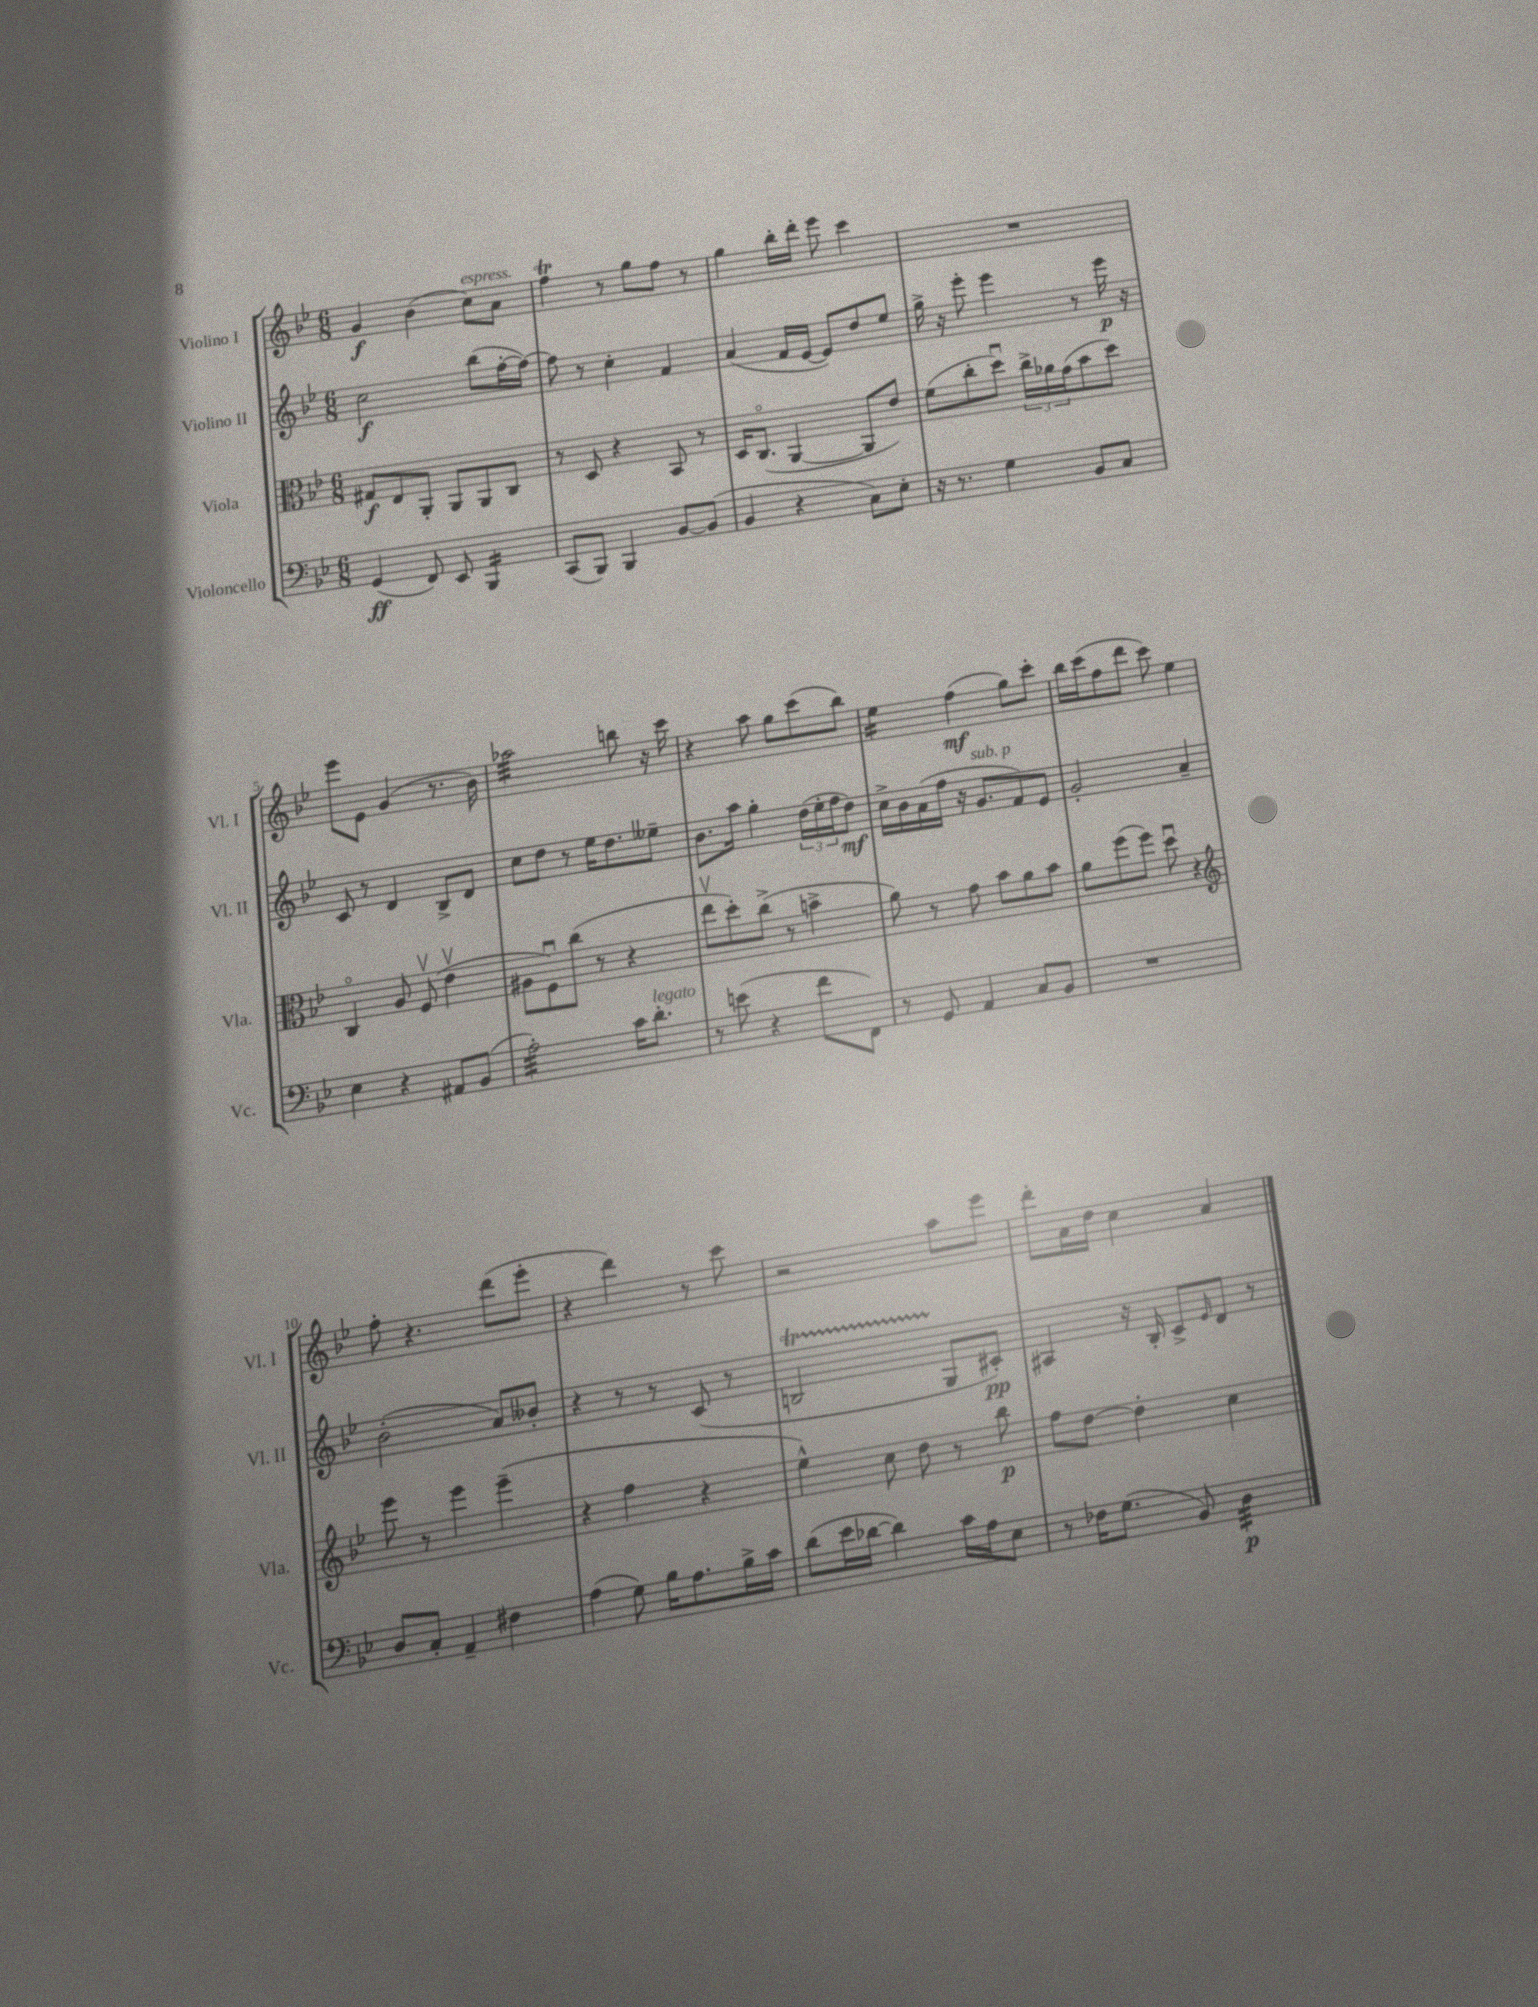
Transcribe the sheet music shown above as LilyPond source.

<<
\new StaffGroup <<
\new Staff = "s0" \with { instrumentName = "Violino I" shortInstrumentName = "Vl. I" } {
    \clef treble \key bes \major \numericTimeSignature \time 6/8
    g'4\f bes'4( c''8^\markup { \italic "espress." }) a'8 |
    f''4\trill r8 g''8 f''8 r8 |
    g''4 bes''16-. d'''16-. ees'''8 c'''4 |
    R2. |
    ees'''8 ees'8 g'4( r8. bes'16) |
    aes''2:32 b''8 r16 c'''16 |
    r4 a''8 g''8 c'''8( bes''8) |
    ees''4:16 f''4\mf( g''8) c'''8-. |
    bes''16 c'''16( f''8 d'''8 c'''8) ees''4 |
    f''8-. r4. d'''8( ees'''8-. |
    r4 d'''4) r8 c'''8 |
    r2 a''8 ees'''8 |
    d'''8-. a'16 d''16 c''4 a'4 \bar "|." |
}
\new Staff = "s1" \with { instrumentName = "Violino II" shortInstrumentName = "Vl. II" } {
    \clef treble \key bes \major \numericTimeSignature \time 6/8
    c''2\f bes''8( f''16~-. f''16~) |
    f''8 r8 c''4-. f'4 |
    a'4( f'16 ees'16~ ees'8) d''8 ees''8 |
    g''16-> r16 ees'''8-. ees'''4 r8 ees'''16\p r16 |
    c'8 r8 d'4 bes8-> d'8 |
    c''8 d''8 r8 ees''16 d''8. eeses''8-- |
    bes'8. a''16 g''4-. \tuplet 3/2 { d''16( ees''16-. f''16 } d''8\mf) |
    c''16-> bes'16 a'16( f''16 r16 g'8.^\markup { \italic "sub. p" } f'8) ees'8 |
    g'2-. a'4-- |
    bes'2-.( a'8) beses'8-. |
    r4 r8 r8 c'8( r8 |
    b2\startTrillSpan g8\stopTrillSpan cis'8-.\pp) |
    ais4 r16 bes16-. c'8-> \grace { ees'16 } d'8 r8 \bar "|." |
}
\new Staff = "s2" \with { instrumentName = "Viola" shortInstrumentName = "Vla." } {
    \clef alto \key bes \major \numericTimeSignature \time 6/8
    gis8\f ees8 a,8-. a,8 a,8 c8 |
    r8 d8 r4 bes,8 r8 |
    d16 c8.\flageolet( a,4~ a,8 ees'8) |
    f'8( c''8-. d''8\downbow) \tuplet 3/2 { c''16-> aes'16 g'16( } bes'8 d''8) |
    c4\flageolet a8 f8\upbow( ees'4\upbow |
    ais8 f8\downbow) c''8( r8 r4 |
    ees''8\upbow d''8-.) c''8->( r8 b'4-> |
    a'8) r8 g'8 bes'8 a'8 bes'8 |
    a'8 f''8( f''8) d''8\downbow r4 |
    \clef treble ees'''8 r8 ees'''4 ees'''4--( |
    r4 f''4 r4 |
    ees''4-^) c''8 d''8 r8 bes''8\p |
    f''8 d''8~ d''4-. c''4 \bar "|." |
}
\new Staff = "s3" \with { instrumentName = "Violoncello" shortInstrumentName = "Vc." } {
    \clef bass \key bes \major \numericTimeSignature \time 6/8
    g,4\ff( f,8) ees,8 bes,,4:16 |
    c,8( bes,,8) bes,,4 bes,8~ bes,8( |
    bes,4 r4 c8) ees8-. |
    r16 r8. g4 bes,8 c8 |
    ees4 r4 ais,8 bes,8( |
    a2:32-.) c'16 d'8.-.^\markup { \italic "legato" } |
    r8 e'8( r4 f'8 f,8) |
    r8 g,8 a,4 c8 bes,8 |
    R2. |
    d8 c8-. a,4-- fis4 |
    a4( g8) bes16 a8. bes16-> c'16 |
    d'8( ees'16 des'16~ des'4) c'16 a16 ees8 |
    r8 fes16 g8.( bes,8) d4:32\p \bar "|." |
}
>>
>>
